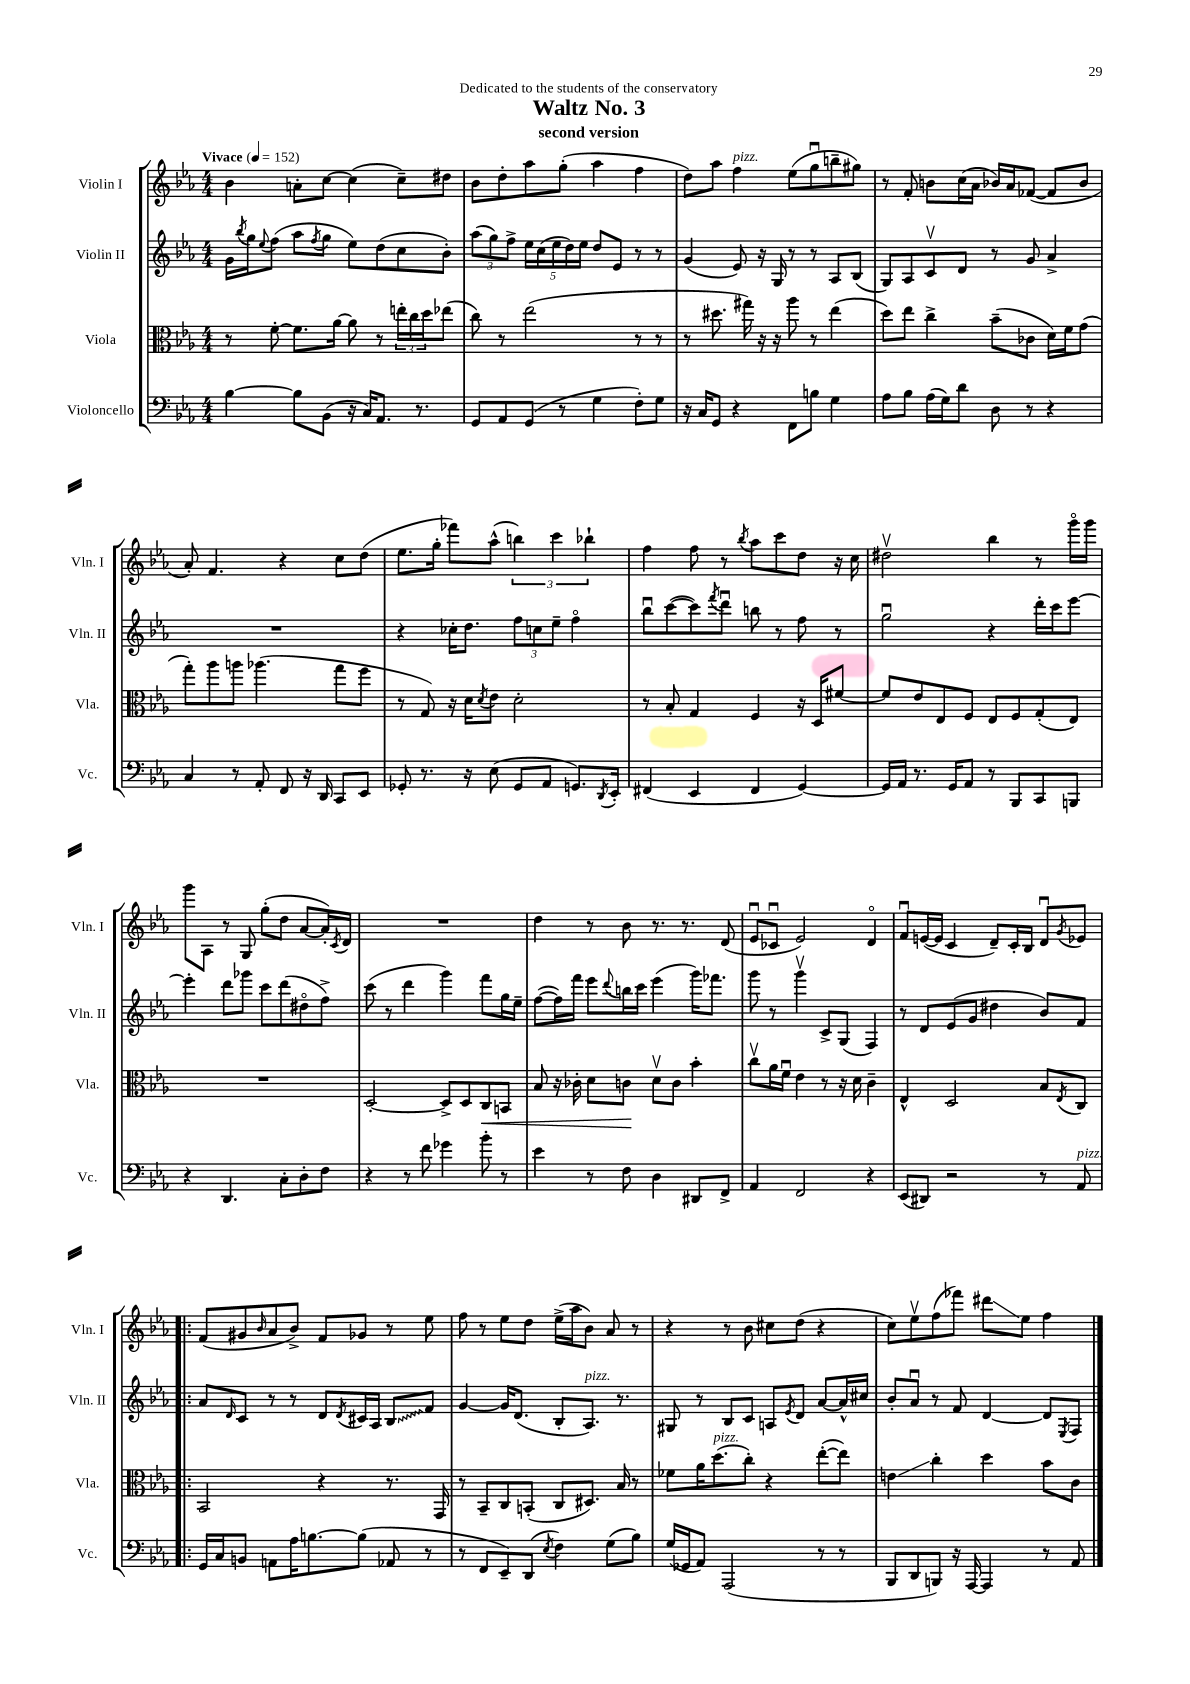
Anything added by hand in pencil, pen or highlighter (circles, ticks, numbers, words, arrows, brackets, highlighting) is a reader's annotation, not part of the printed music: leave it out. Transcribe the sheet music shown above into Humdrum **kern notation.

**kern	**kern	**kern	**kern
*staff4	*staff3	*staff2	*staff1
*clefF4	*clefC3	*clefG2	*clefG2
*k[b-e-a-]	*k[b-e-a-]	*k[b-e-a-]	*k[b-e-a-]
*M4/4	*M4/4	*M4/4	*M4/4
*MM152	*MM152	*MM152	*MM152
[4B-\	8r	16g\LL	4b-\
.	.	8qbb-/	.
.	.	16gg\J	.
.	.	8qqee-/	.
.	[8f'\	(8ff\J	.
8B-\]L	8.f\]L	8aa-\L	8a'\L
.	.	8qff/	.
(8BB-\J	.	8gg\J	[8cc\J
.	[16a-\Jk	.	.
16r	8a-\]	8ee-\L)	(4cc\]
16C/LK)	.	.	.
8.AA-/J	8r	(8dd\	.
.	24ee'\LL	8cc\	8cc~\L)
.	24cc\	.	.
8.r	.	.	.
.	24dd\J	.	.
.	(8ee-\J	8b-'\J)	8dd#\J
=	=	=	=
8GG/L	8cc\)	(12aa-\L	8b-\L
.	.	12gg\)	.
8AA-/	8r	.	8dd'\
.	.	12ff^\J	.
(8GG/J	(2ee-\	20ee-\LL	8aa-\
.	.	(20cc\	.
.	.	20ee-\	.
8r	.	.	(8gg'\J
.	.	20dd\)	.
.	.	20ee-\JJ	.
4G\	.	8dd/L	4aa-\
.	.	8e-/J	.
8F'\L)	8r	8r	4ff\
8G\J	8r	8r	.
=	=	=	=
16r	8r	(4g/	8dd\L)
16C/LK	.	.	.
8GG/J	8.dd#\	.	8aa-\J
4r	.	8e-/)	4ff\
.	16gg#\)	.	.
.	16r	16r	.
.	16r	16G/	.
8FF\L	8aa-\	8r	(8ee-\L
8B\J	8r	8r	8ggu\
4G\	(4ee-\	8A-/L	8bb~\
.	.	(8B-/J	8gg#\J)
=	=	=	=
8A-\L	8dd\L)	8G/L)	8r
8B-\J	8ee-\J	8A-/	8f'/
(16A-\LL	4cc^\	8cv/	8b\L
16G\J)	.	.	.
8d\J	.	8d/J	(16cc\L
.	.	.	16a-\JJ
8D\	(8b-~\L	8r	16b-/LL)
.	.	.	16a-/J
8r	8c-\J	8g/	([8f-/J
4r	16d\LL)	4a-^/	8f-/]L
.	16f\J	.	.
.	(8g\J	.	8b-/J
=	=	=	=
4C/	8gg'\L)	1r	8a-'/)
.	8aa-\	.	4.f/
8r	8aa\J	.	.
8AA-'/	(4.aa-\	.	.
8FF/	.	.	4r
16r	.	.	.
16DD/	.	.	.
8CC/L	8gg\L	.	8cc\L
8EE-/J	8ff\J	.	(8dd\J
=	=	=	=
8GG-'/	8r	4r	8.ee-\L
8.r	8G/)	.	.
.	.	.	16gg'\Jk
.	16r	16cc-'\LK	8fff-\L)
16r	16d\LK	8.dd\J	.
.	8qd/	.	.
(8E-\	8e-\J	.	(8aa-^^\J
8GG-/L	2d'\	12ff\L	6bb\)
.	.	12cc\	.
8AA-/J	.	.	.
.	.	12ee-~\J	6ccc\
8.GG/L)	.	4ffo\	.
.	.	.	6bb-`\
8qDD/	.	.	.
16EE-'/Jk	.	.	.
=	=	=	=
(4FF#/	8r	8bb-u\L	4ff\
.	8B-'/	([8ccc\	.
4EE-/	4G/	8ccc\])	8ff\
.	.	8qfff/	.
.	.	8dddu\J	8r
.	.	.	8qbb-/
4FF#/	4F/	8bb\	8aa-\L
.	.	8r	8ccc\
[4GG/)	16r	8ff\	8dd\J
.	16D/LK	.	.
.	[8f#/J	8r	16r
.	.	.	16cc\
=	=	=	=
16GG/]LL	8f#/]L	2ggu\	2dd#v\
16AA-/JJ	.	.	.
8.r	8e-/	.	.
.	8E-/	.	.
16GG/LK	.	.	.
8AA-/J	8F/J	.	.
8r	8E-/L	4r	4bb-\
8BBB-/L	8F/	.	.
8CC/	(8G'/	16ddd'\LL	8r
.	.	16ccc\J	.
8BBB/J	8E-/J)	[8eee-\J	16gggo\LL
.	.	.	16ggg\JJ
=	=	=	=
4r	1r	4eee-'\]	8ggg\L
.	.	.	8A-\J
4.DD/	.	8ddd\L	8r
.	.	8ggg-\J	8G/
.	.	8ccc\L	(8gg'\L
8C'\L	.	(8ddd\	8dd\J
8D'\	.	8dd#o\	[8a-/L
8F\J	.	8ff^\J)	16a-'/]L)
.	.	.	8qc/
.	.	.	16d/JJ
=	=	=	=
4r	[2D'/	(8ccc\	1r
.	.	8r	.
8r	.	4ddd\	.
8f\	.	.	.
4g-\	8D^/]L	4ggg\)	.
.	8D/	.	.
8b-'\	8C/	8fff\L	.
8r	8BB/J	16gg\L	.
.	.	16ee-~\JJ	.
=	=	=	=
4e-\	8B-/	([8ff\L	4dd\
.	16r	16ff\]L)	.
.	16c-'\	16fff\JJ	.
8r	8d\L	8eee-\L	8r
.	.	8qqddd/	.
8F\	8c\J	16bb\L	8b-\
.	.	16ccc\JJ	.
4D\	8dv\L	(4eee-\	8.r
.	8c\J	.	.
.	.	.	8.r
8DD#/L	4b-'\	16ggg\LK)	.
.	.	8.fff-\J	.
8FF^/J	.	.	(8d/
=	=	=	=
4AA-/	8ccv\L	8ggg\	8e-u/L
.	16a-\L	8r	8c-u/J
.	16fu\JJ	.	.
2FF/	4e-\	4gggv\	2e-/)
.	8r	8c^/L	.
.	16r	(8G/J	.
.	16d\	.	.
4r	4c~\	4F/)	4do/
=	=	=	=
(8EE-/L	4E-^^/	8r	8fu/L
8DD#/J)	.	8d/L	([16e/L
.	.	.	16e/]JJ
2r	2D/	(8e-/	4c/
.	.	8g/J	.
.	.	4dd#\	8d~/L)
.	.	.	16c'/L
.	.	.	16B-/JJ
8r	8B-/L	8b-/L)	8du/L
.	8qE-/	.	8qg/
8AA-/	8C/J	8f/J	8e-/J
=!|:	=!|:	=!|:	=!|:
16GG/LL	2BB-/	8a-/L	(8f/L
16C/J	.	.	.
.	.	16qqd/	.
8BB/J	.	8c/J	8g#/
.	.	.	16qqb-/
8AA\L	.	8r	8a-/
16A-\K	.	8r	8b-^/J)
[8.B\	.	.	.
.	4r	8d/L	8f/L
.	.	8qd/	.
(8B\]J	.	16c#/L	8g-/J
.	.	16A-/JJ	.
8AA-/	8.r	8B-/L	8r
8r	.	8f/J	8ee-\
.	16GG/	.	.
=	=	=	=
8r	8r	[4g/	8ff\
8FF/L	8BB-~/L	.	8r
8EE-~/)	8C/	16g/]LK	8ee-\L
.	.	(8.d/J	.
(8DD/J	(8BB'/J	.	8dd\J
8qE-/	.	.	.
4F\)	8C/L	8B-'/L	(16ee-^\LL
.	.	.	16aa-\J
.	8.D#/J)	8.A-/J)	8b-\J)
(8G\L	.	.	8a-/
.	16B-/	8.r	.
8B-\J)	8r	.	8r
=	=	=	=
(16G/LL	8f-\L	8G#/	4r
16GG-/J	.	.	.
8AA-/J)	16a-\K	8r	.
.	(8.dd\	.	.
(2AAA-/	.	8B-/L	8r
.	8cc'\J)	8c/J	8b-\
.	4r	8A/L	8cc#\L
.	.	8qe-/	.
.	.	8d/J	(8dd\J
8r	([8ee-'\L	[8a-/L	4r
8r	8ee-\]J)	16a-^^/]L	.
.	.	16cc#/JJ	.
=	=	=	=
8BBB-/L	4e\	8b-'/L	8cc\L)
8DD/	.	8a-u/J	8ee-v\
8BBB/J)	4cc'\	8r	(8ff\
16r	.	8f/	8fff-\J)
[16AAA-/	.	.	.
4AAA-/]	4dd\	[4d/	8ddd#\L
.	.	.	8ee-\J
8r	8b-\L	8d/]L	4ff\
.	.	8qE-/	.
8AA-/	8c\J	8F/J	.
==	==	==	==
*-	*-	*-	*-
